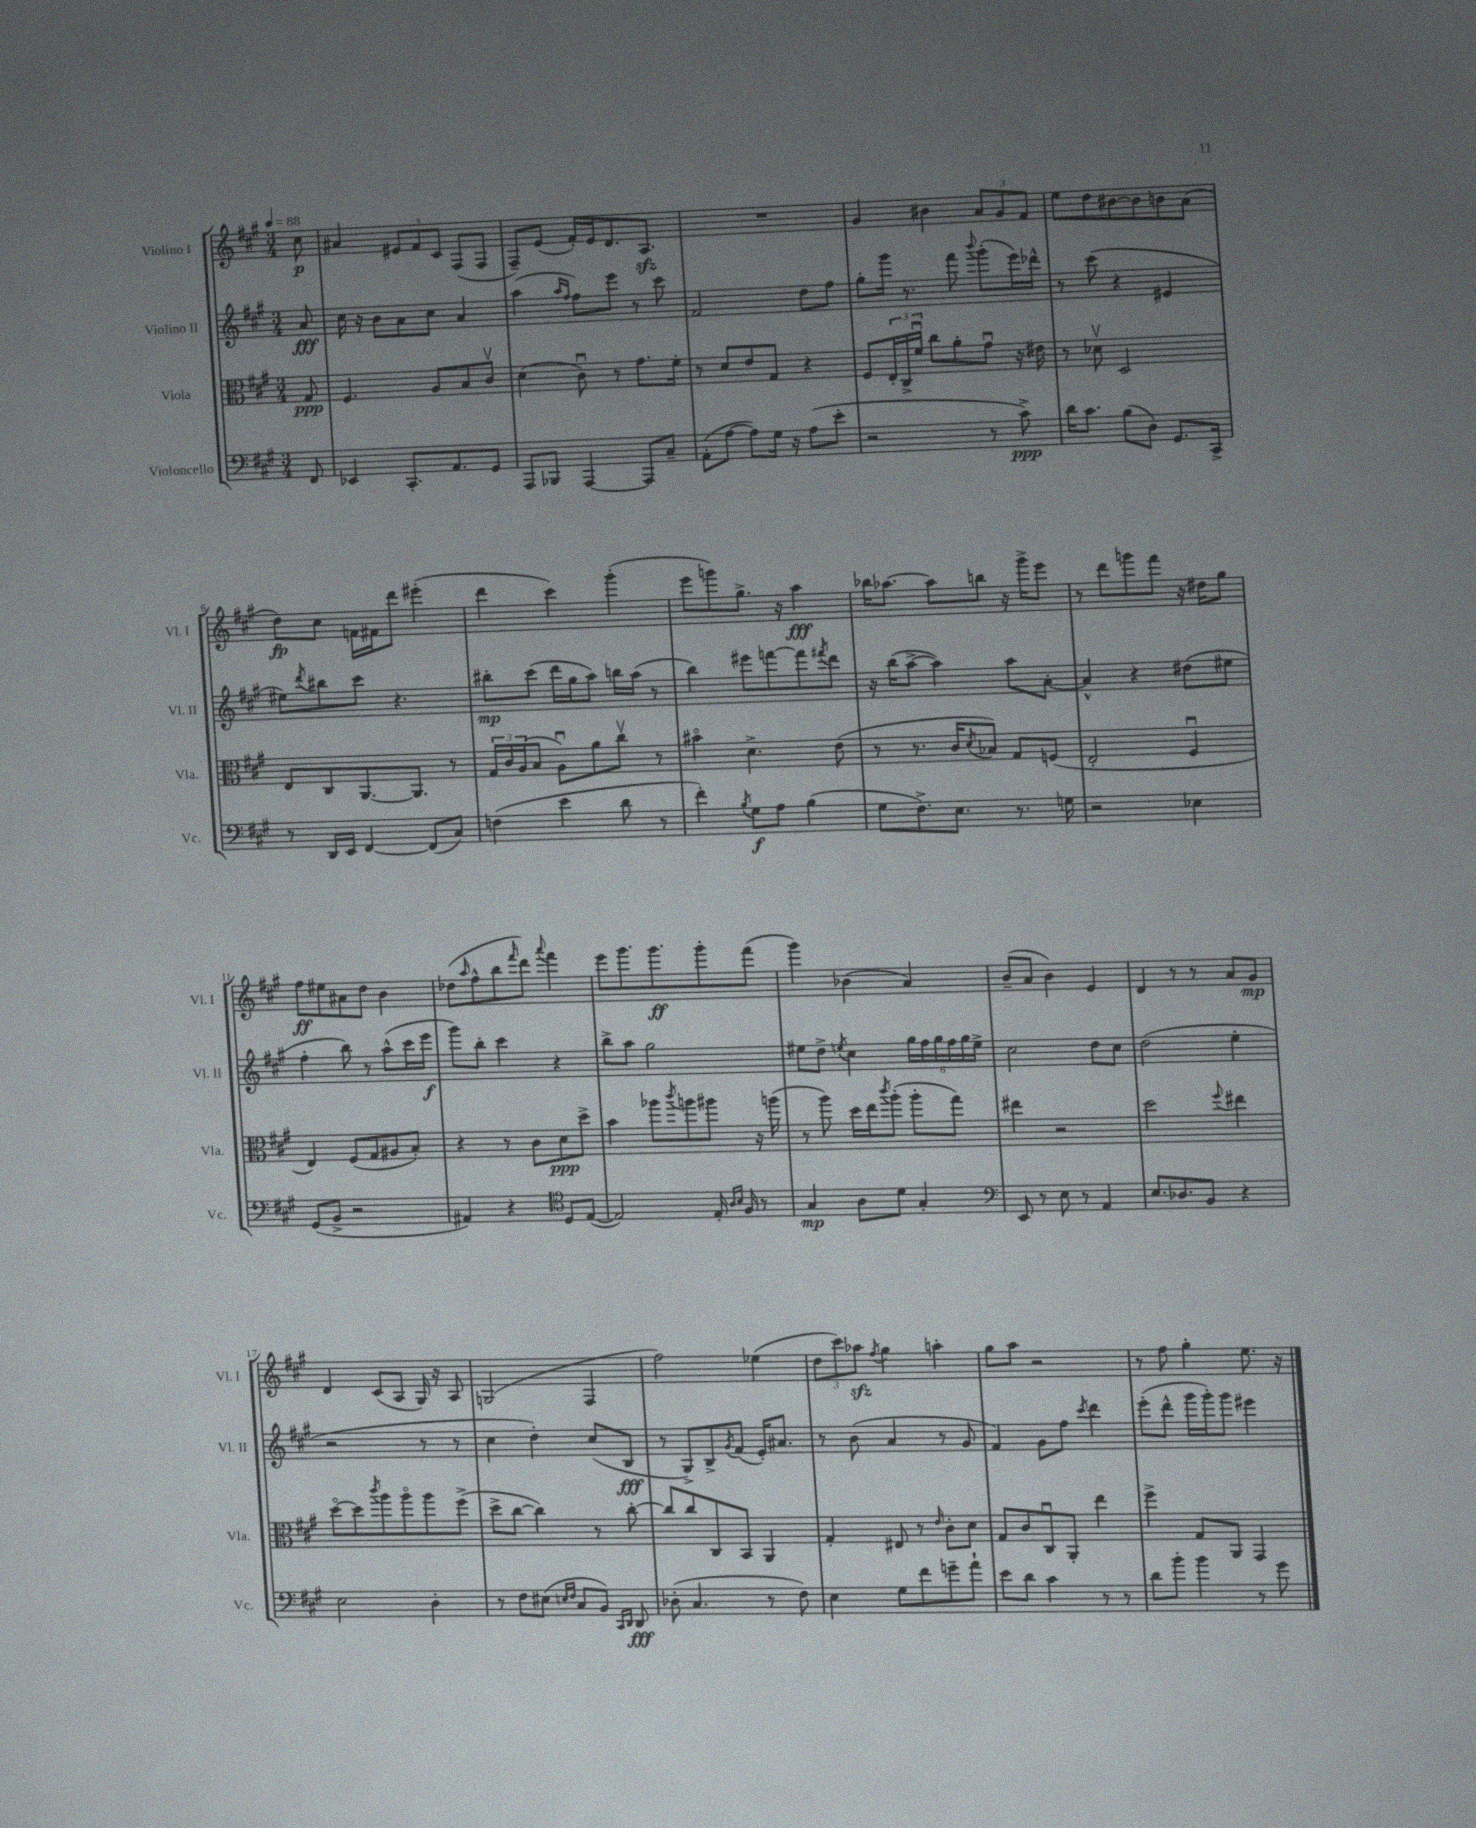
<<
\new StaffGroup <<
\new Staff = "s0" \with { instrumentName = "Violino I" shortInstrumentName = "Vl. I" } {
    \clef treble \key a \major \numericTimeSignature \time 3/4 \partial 8 \tempo 4 = 88
    cis''8\p |
    ais'4 \tuplet 3/2 { eis'8 fis'8 cis'8 } fis8( fis8 |
    fis8--) e'8( fis'16-.) e'16 d'8. a8.\sfz |
    R2. |
    gis'4 bis'4 \tuplet 3/2 { a'8 gis'8 fis'8 } |
    e''8 d''8 bis'8~ bis'8 b'8 a'8( |
    d''8\fp) cis''8 f'16 fis'16 d'''8 eis'''4-.( |
    d'''4 cis'''4) gis'''4-.( |
    e'''8 g'''8) gis''8.-> r16 a''4\fff |
    bes''16 aes''8.~ aes''8 b''8 r16 gis'''16-> e'''8 |
    r8 d'''8 g'''8 fis'''8 r16 dis''16 gis''8 |
    fis''8\ff eis''8 ais'8 d''8 b'4 |
    des''8( \grace { a''16 } fis''8-^ b''8 \grace { fis'''16 } d'''8) \appoggiatura { a'''8 } fis'''4 |
    e'''8 gis'''8. gis'''8.\ff gis'''8-. fis'''8( |
    gis'''4) bes'4( a'4) |
    b'8--( a'8 b'4) e'4 |
    d'4 r8 r8 a'8 gis'8\mp |
    d'4 cis'8( a8 gis16) r16 a8 |
    g2( fis4 |
    fis''2) ees''4( |
    \tuplet 3/2 { d''8 cis'''8) aes''8\sfz } \acciaccatura { fis''8 } gis''4 a''4-. |
    gis''8 a''8 r2 |
    r8 fis''8 gis''4-. e''8. r16 \bar "|." |
}
\new Staff = "s1" \with { instrumentName = "Violino II" shortInstrumentName = "Vl. II" } {
    \clef treble \key a \major \numericTimeSignature \time 3/4 \partial 8
    a'8\fff |
    cis''16 r16 b'8 a'8 cis''8 a'4 |
    a''4( \grace { a''16 fis''16 } fis''8) e'''8 r8 cis'''8 |
    fis'2 d''8 fis''8 |
    gis''8-. gis'''16 r8. fis'''8 \appoggiatura { b'''8 } gis'''8-.( e'''16) des'''16-^ |
    r8 cis'''8( r4 eis'4 |
    eis''8) \acciaccatura { d'''8 } bis''8 cis'''8 r4. |
    bis''8-.\mp cis'''8( d'''16 gis''16 a''8) b''16 a''16( r8 |
    b''4) eis'''8 f'''8~ f'''8 \acciaccatura { fis'''8 } d'''8 |
    r16 b''16( a''8~-> a''4) a''8 a'8~-. |
    a'4-^ r4 dis''8( eis''8 |
    fis''4-. b''8) r8 a''8-^( cis'''16 e'''16\f |
    gis'''8) b''8-. cis'''4 r4 |
    b''8-> a''8 gis''2 |
    eis''8 d''8-> \acciaccatura { e''8 } cis''4 \tuplet 6/4 { gis''16 fis''16 gis''16 fis''16 gis''16 e''16-> } |
    cis''2 d''8 cis''8 |
    d''2( e''4-. |
    r2 r8 r8 |
    cis''4 d''4-.) cis''8( b8\fff |
    r8 gis8->) b8-> \acciaccatura { gis'8 } fis'8( e'16-.) ais'8. |
    r8 b'8( a'4 r8 gis'8 |
    fis'4) gis'8 fis''8 \acciaccatura { cis'''8 } d'''4 |
    e'''8-.( d'''8-^ gis'''16 gis'''16-.) gis'''8 eis'''4 \bar "|." |
}
\new Staff = "s2" \with { instrumentName = "Viola" shortInstrumentName = "Vla." } {
    \clef alto \key a \major \numericTimeSignature \time 3/4 \partial 8
    gis8\ppp |
    fis4. a8 b8 cis'8\upbow |
    d'4( cis'8\downbow) r8 gis'8. fis'16-. |
    r8 d'8 e'8 gis8 r4 |
    fis8 \tuplet 3/2 { e16-. cis16-> fis'16\downbow } cis''8 a'8-. gis'8\downbow r16 eis'16 |
    r8 des'8\upbow d2 |
    e8 cis8 a,8.~ a,8. r8 |
    \tuplet 3/2 { gis16 cis'16 a16( } b8 a8\downbow) a'8 cis''8\upbow r8 |
    bis'4\flageolet d'4.-> e'8( |
    r8 r8. cis'16 \acciaccatura { d'8 } bes8) gis8 f8( |
    e2-. fis4\downbow |
    e4) fis8( gis8 ais8 b8-.) |
    r4 r8 cis'8 d'8\ppp d''8-> |
    b'4 aes''8 \acciaccatura { cis'''8 } a''8 ais''8 r16 a''16( |
    r8 a''8) d''16 e''16 \acciaccatura { cis'''8 } a''8-.( a''8-. gis''8) |
    eis''4 r2 |
    d''2 \appoggiatura { fis''8 } eis''4 |
    d''8~\flageolet d''8 \acciaccatura { cis'''8 } a''8 a''8\flageolet a''8 fis''8->( |
    d''8-> cis''8~ cis''4) r8 cis''8~-. |
    cis''8 cis''8 cis8 b,8 a,4 |
    gis4-. eis8 r8 \grace { e'16 } cis'8-. d'8 |
    gis8 cis'8 cis8\downbow a,8-. e''4 |
    fis''4-> gis8 a,8 gis,4 \bar "|." |
}
\new Staff = "s3" \with { instrumentName = "Violoncello" shortInstrumentName = "Vc." } {
    \clef bass \key a \major \numericTimeSignature \time 3/4 \partial 8
    fis,8 |
    ees,4 cis,8.-. a,8. gis,8 |
    a,,8 bes,,8 a,,4~ a,,8 cis8-- |
    a,8-.( a8~ a8) gis16 r16 a8( e'8-. |
    r2 r8 cis'8->\ppp) |
    d'16 cis'8. b8( d8) gis,8. cis,16-> |
    r8 d,16 e,16 fis,4~ fis,8( cis8) |
    f4( e'4 d'8 r8 |
    fis'4-.) \acciaccatura { b8 } gis8\f a8 b4( |
    gis8 fis8.->) e8. r8. g16 |
    r2 ees4 |
    gis,8( b,8-> r2 |
    ais,4) r4 \clef tenor d8 e8~( |
    e2) e16-. \grace { a16 b16 } fis16 r8 |
    gis4\mp a8 d'8 gis4-. |
    \clef bass e,8 r8 e8 r8 a,4 |
    e8. des8. b,8 r4 |
    e2 d4-. |
    r8 fis8 eis8( \grace { e16 fis16 } cis8 b,8) \grace { cis,16 d,16 } d,8\fff |
    des8-.( cis4. r8 fis8) |
    e4 gis8 fis'8 g'8-- a'8-! |
    e'8 d'8 cis'4 r8 r8 |
    d'8 b'8-. b'4 r8 gis'8 \bar "|." |
}
>>
>>
